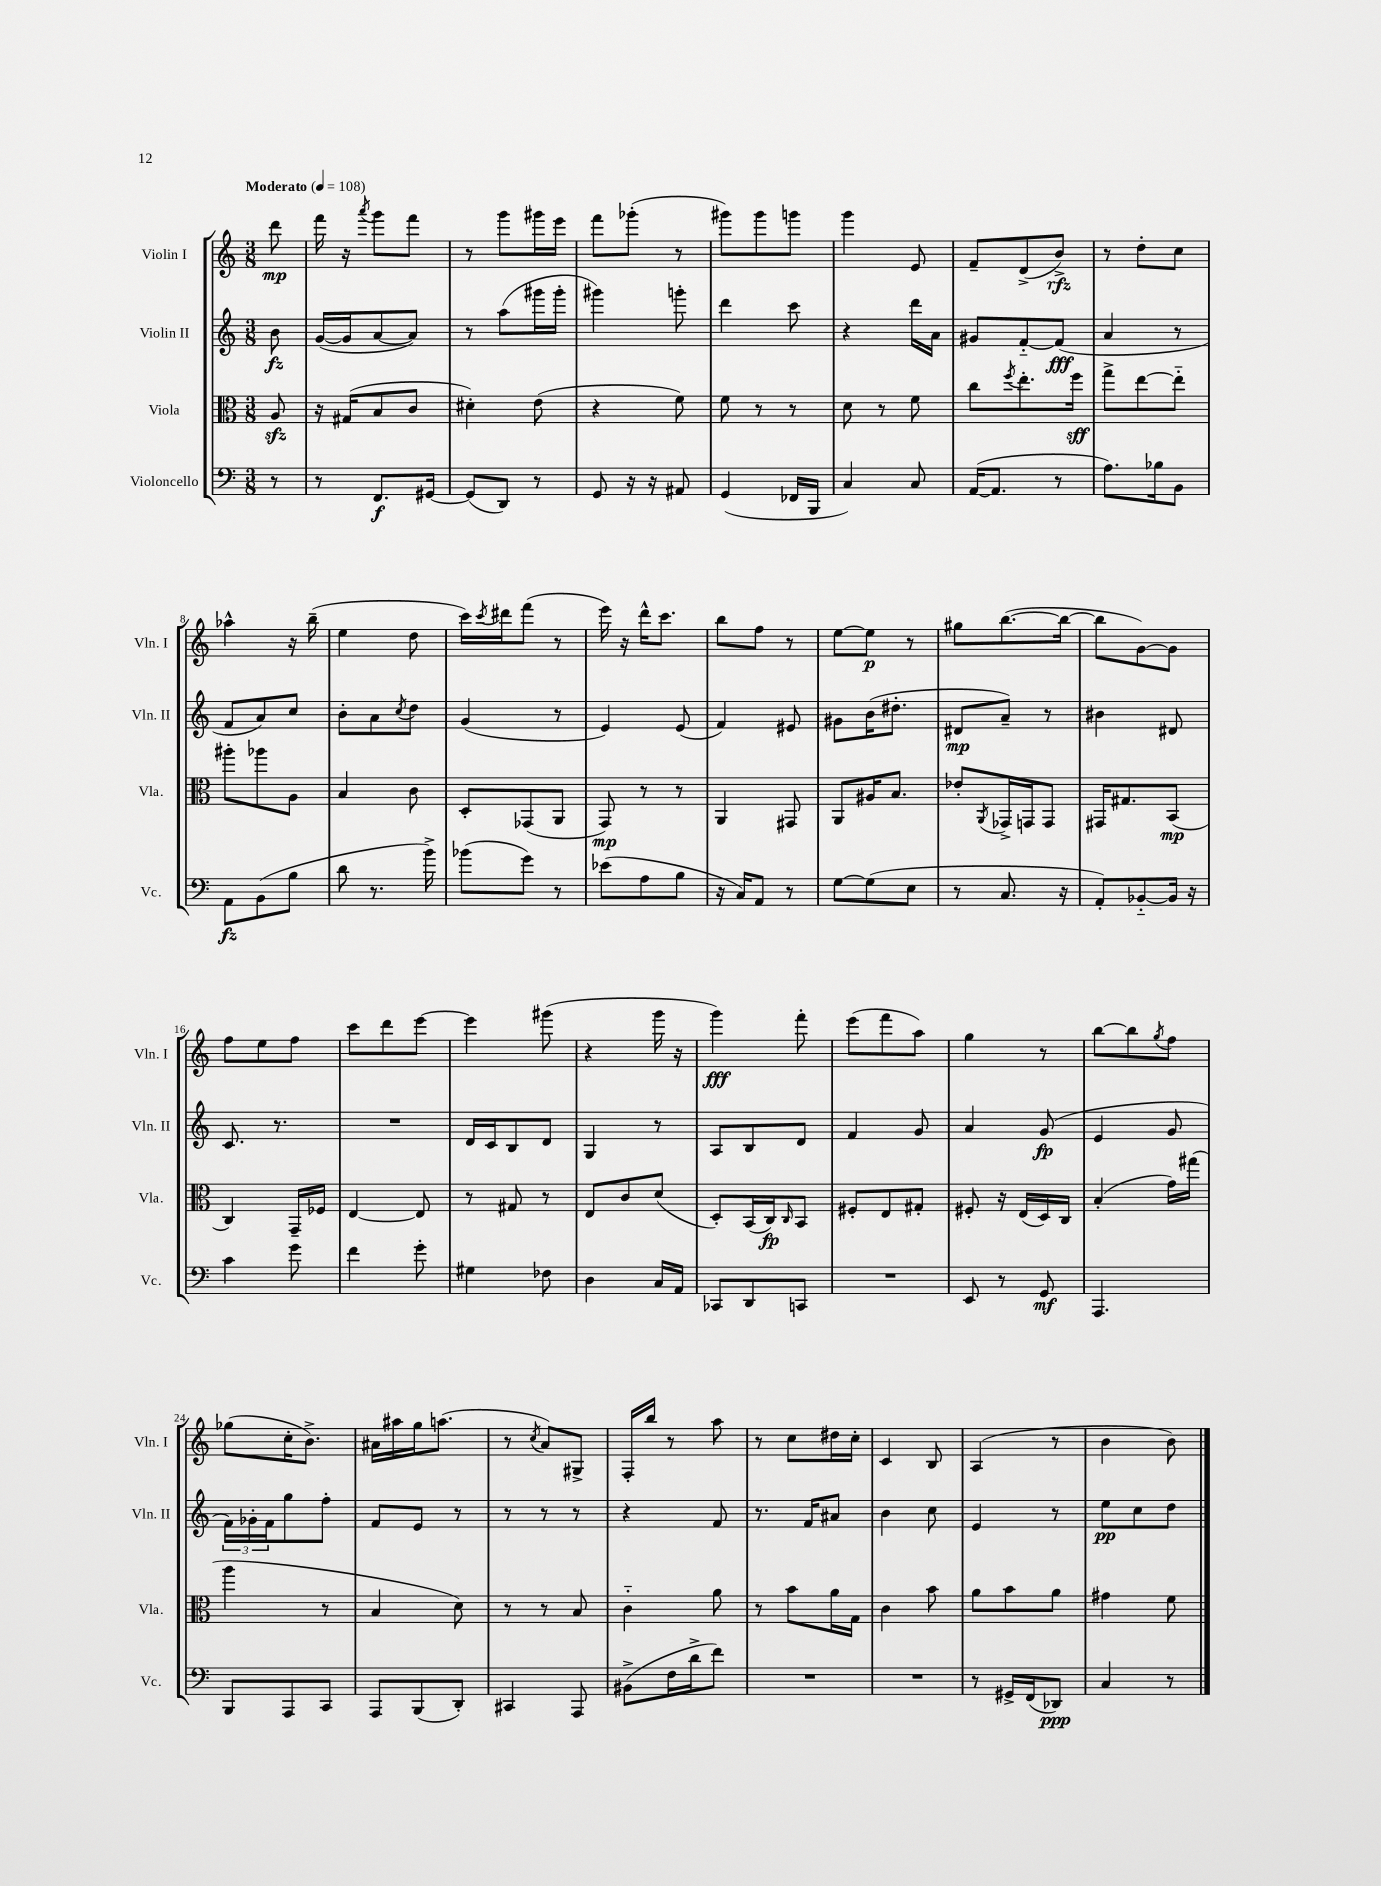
<<
\new StaffGroup <<
\new Staff = "s0" \with { instrumentName = "Violin I" shortInstrumentName = "Vln. I" } {
    \clef treble \key c \major \numericTimeSignature \time 3/8 \partial 8 \tempo "Moderato" 4 = 108
    d'''8\mp |
    f'''16 r16 \acciaccatura { a'''8 } g'''8 f'''8 |
    r8 g'''8 gis'''16 e'''16 |
    f'''8 ges'''8-.( r8 |
    gis'''8) gis'''8 g'''8 |
    g'''4 e'8 |
    f'8-- d'8->( b'8->\rfz) |
    r8 d''8-. c''8 |
    aes''4-^ r16 b''16--( |
    e''4 d''8 |
    c'''16) \acciaccatura { c'''8 } dis'''16 f'''8( r8 |
    e'''16) r16 d'''16-^ c'''8. |
    b''8 f''8 r8 |
    e''8~ e''8\p r8 |
    gis''8 b''8.~( b''16~ |
    b''8 g'8~) g'8 |
    f''8 e''8 f''8 |
    c'''8 d'''8 e'''8~ |
    e'''4 gis'''8( |
    r4 g'''16 r16 |
    g'''4\fff) f'''8-. |
    e'''8( f'''8 a''8) |
    g''4 r8 |
    b''8~ b''8 \acciaccatura { g''8 } f''8 |
    ges''8( c''16-. b'8.->) |
    ais'16 ais''16 g''16 a''8.( |
    r8 \acciaccatura { c''8 } a'8) gis8-> |
    f16-. b''16 r8 a''8 |
    r8 c''8 dis''16 c''16-. |
    c'4 b8 |
    a4( r8 |
    b'4 b'8) \bar "|." |
}
\new Staff = "s1" \with { instrumentName = "Violin II" shortInstrumentName = "Vln. II" } {
    \clef treble \key c \major \numericTimeSignature \time 3/8 \partial 8
    b'8\fz |
    g'16~( g'16 a'8~ a'8) |
    r8 a''8( gis'''16 gis'''16-. |
    gis'''4) g'''8-. |
    d'''4 c'''8 |
    r4 d'''16 a'16 |
    gis'8 f'8~-_ f'8\fff( |
    a'4 r8 |
    f'8 a'8) c''8 |
    b'8-. a'8 \acciaccatura { c''8 } d''8 |
    g'4( r8 |
    e'4) e'8( |
    f'4) eis'8 |
    gis'8 b'16( dis''8.-. |
    dis'8\mp a'8--) r8 |
    bis'4 dis'8 |
    c'8. r8. |
    R4. |
    d'16 c'16 b8 d'8 |
    g4 r8 |
    a8 b8 d'8 |
    f'4 g'8 |
    a'4 g'8\fp( |
    e'4 g'8 |
    \tuplet 3/2 { f'16) ges'16-. f'16 } g''8 f''8-. |
    f'8 e'8 r8 |
    r8 r8 r8 |
    r4 f'8 |
    r8. f'16 ais'8 |
    b'4 c''8 |
    e'4 r8 |
    e''8\pp c''8 d''8 \bar "|." |
}
\new Staff = "s2" \with { instrumentName = "Viola" shortInstrumentName = "Vla." } {
    \clef alto \key c \major \numericTimeSignature \time 3/8 \partial 8
    a8\sfz |
    r16 gis16( b8 c'8 |
    dis'4-.) e'8( |
    r4 f'8) |
    f'8 r8 r8 |
    d'8 r8 f'8 |
    c''8 \acciaccatura { f''8 } e''8.-. f''16\sff |
    g''8-> e''8~ e''8-_ |
    ais''8-. aes''8 a8 |
    b4 c'8 |
    d8-. ges,8( a,8 |
    g,8\mp) r8 r8 |
    a,4 gis,8 |
    a,8 ais16 b8. |
    ees'8-. \acciaccatura { a,8 } ges,16-> g,16 g,8 |
    gis,16 gis8. b,8\mp( |
    c4) g,16-- fes16 |
    e4~ e8 |
    r8 gis8 r8 |
    e8 c'8 d'8( |
    d8-.) b,16( c16\fp) \grace { c16 } b,8 |
    fis8-. e8 gis8-. |
    fis8-. r16 e16( d16) c16 |
    b4-.( g'16) gis''16( |
    a''4 r8 |
    b4 d'8) |
    r8 r8 b8 |
    c'4-_ a'8 |
    r8 b'8 a'16 g16 |
    c'4 b'8 |
    a'8 b'8 a'8 |
    gis'4 f'8 \bar "|." |
}
\new Staff = "s3" \with { instrumentName = "Violoncello" shortInstrumentName = "Vc." } {
    \clef bass \key c \major \numericTimeSignature \time 3/8 \partial 8
    r8 |
    r8 f,8.\f gis,16~ |
    gis,8( d,8) r8 |
    g,8 r16 r16 ais,8 |
    g,4( fes,16 b,,16 |
    c4) c8 |
    a,16~( a,8. r8 |
    a8.) bes16 b,8 |
    a,8\fz b,8( b8 |
    d'8 r8. b'16->) |
    bes'8( g'8) r8 |
    ees'8( a8 b8 |
    r16 c16) a,8 r8 |
    g8~ g8( e8 |
    r8 c8. r16 |
    a,8-.) bes,8~-_ bes,16 r16 |
    c'4 g'8 |
    f'4 g'8-. |
    gis4 fes8 |
    d4 c16 a,16 |
    ces,8 d,8 c,8 |
    R4. |
    e,8 r8 g,8\mf |
    a,,4. |
    b,,8 a,,8 c,8 |
    a,,8 b,,8( d,8-.) |
    cis,4 a,,8 |
    bis,8->( f16 d'16-> f'8) |
    R4. |
    R4. |
    r8 gis,16-> f,16( des,8\ppp) |
    c4 r8 \bar "|." |
}
>>
>>
